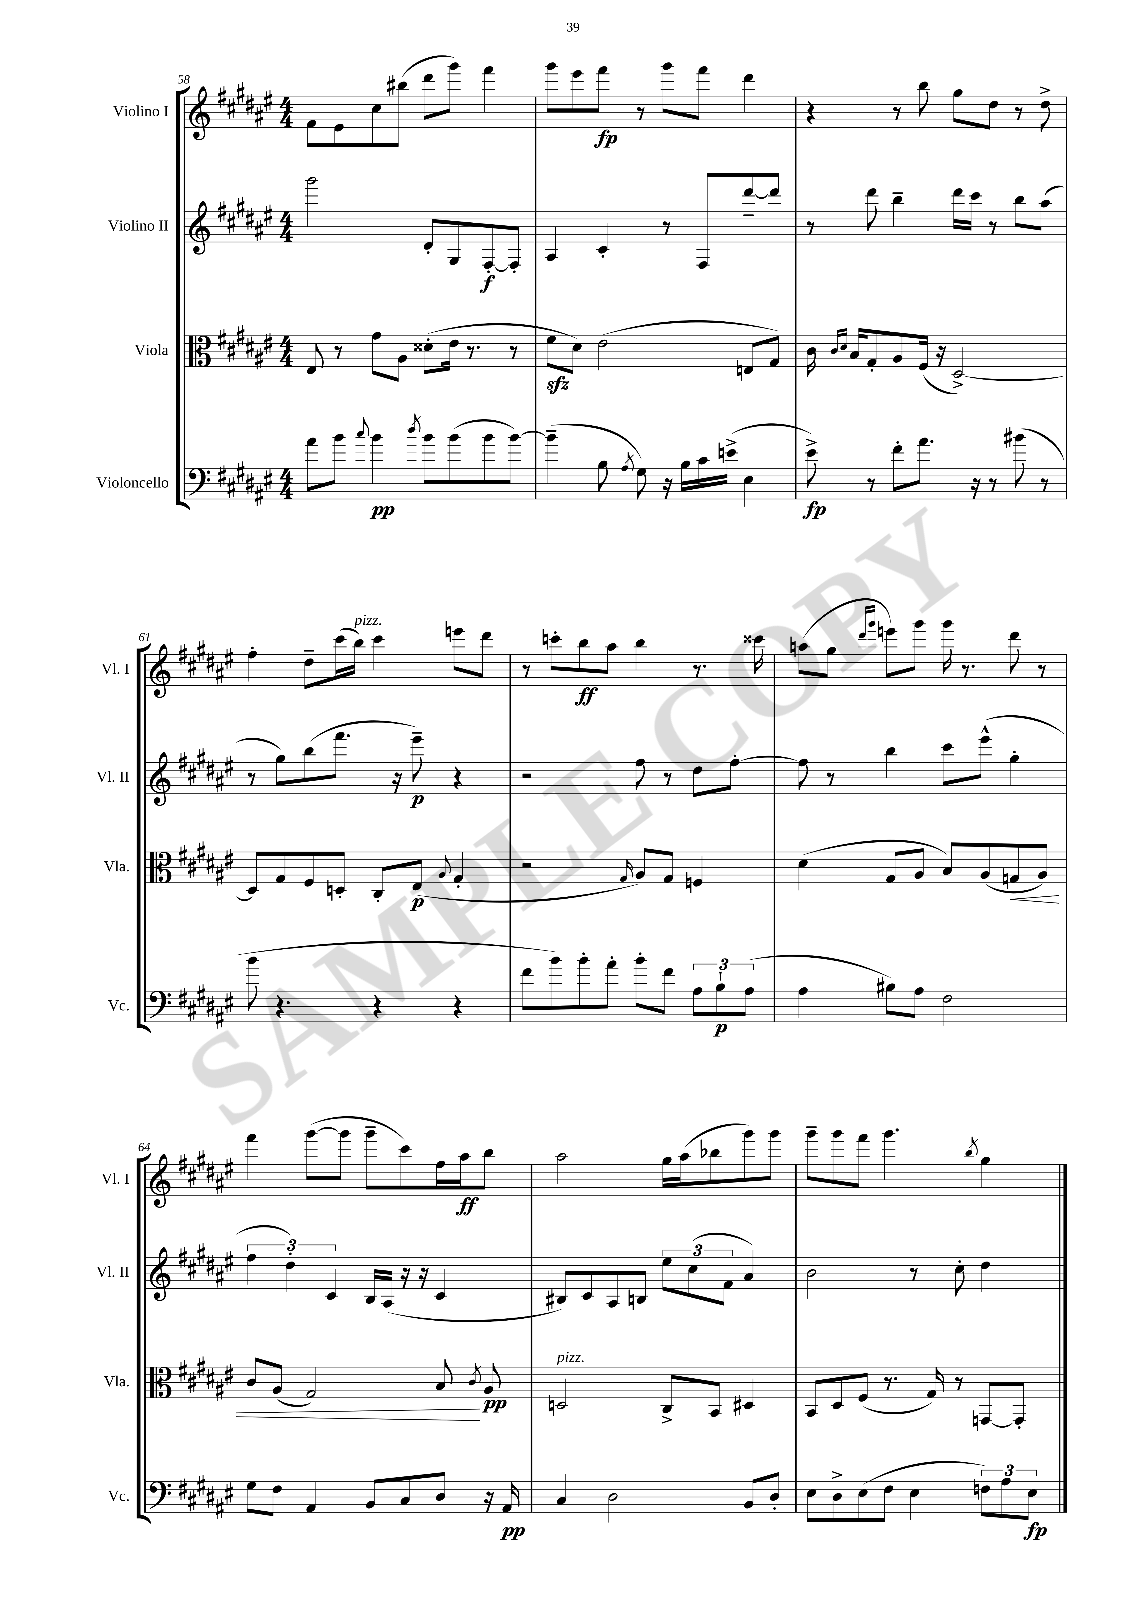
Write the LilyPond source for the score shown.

<<
\new StaffGroup <<
\new Staff = "s0" \with { instrumentName = "Violino I" shortInstrumentName = "Vl. I" } {
    \clef treble \key fis \major \numericTimeSignature \time 4/4
    \autoBeamOff fis'8[ eis'8 cis''8 bis''8]( dis'''8[ gis'''8]) fis'''4 |
    gis'''8[ eis'''8 fis'''8]\fp r8 gis'''8[ fis'''8] dis'''4 |
    r4 r8 b''8 gis''8[ dis''8] r8 dis''8-> |
    fis''4-. dis''8[-- cis'''16( b''16]^\markup { \italic "pizz." }) cis'''4 e'''8[ dis'''8] |
    r8 c'''8[-. b''8\ff ais''8] b''4 r8. cisis'''16 |
    a''8[( gis''8] \grace { dis'''16[ gis'''16] } e'''8[) gis'''8] gis'''16 r8. dis'''8 r8 |
    fis'''4 gis'''8[~( gis'''8] gis'''8[-- cis'''8) fis''16 ais''16\ff b''8] |
    ais''2 gis''16[ ais''16( bes''8 gis'''8) gis'''8] |
    gis'''8[-- gis'''8 fis'''8] gis'''4. \acciaccatura { b''8 } gis''4 \bar "|." |
}
\new Staff = "s1" \with { instrumentName = "Violino II" shortInstrumentName = "Vl. II" } {
    \clef treble \key fis \major \numericTimeSignature \time 4/4
    \autoBeamOff gis'''2 dis'8[-. gis8 fis8~-.\f fis8]-. |
    ais4 cis'4-. r8 fis8[ dis'''8~-- dis'''8] |
    r8 dis'''8 b''4-- dis'''16[ cis'''16] r8 b''8[ ais''8]( |
    r8 gis''8[) b''8( fis'''8.] r16 eis'''8--\p) r4 |
    r2 fis''8 r8 dis''8[ fis''8]~-. |
    fis''8 r8 b''4 cis'''8[ eis'''8]-^( gis''4-. |
    \tuplet 3/2 { fis''4 dis''4-.) cis'4 } b16[ ais16]( r16 r16 cis'4 |
    bis8[) cis'8 ais8 b8] \tuplet 3/2 { eis''8[ cis''8( fis'8] } ais'4) |
    b'2 r8 cis''8-. dis''4 \bar "|." |
}
\new Staff = "s2" \with { instrumentName = "Viola" shortInstrumentName = "Vla." } {
    \clef alto \key fis \major \numericTimeSignature \time 4/4
    \autoBeamOff eis8 r8 gis'8[ ais8] disis'8[-.( eis'16] r8. r8 |
    fis'8[\sfz dis'8]) eis'2( e8[ gis8]) |
    cis'16 \grace { cis'16[ dis'16] } b16[ gis8-. ais8 fis16]( r16 dis2~->) |
    dis8[ gis8 fis8 d8]-. cis8[-. eis8]\p( \appoggiatura { ais8 } gis4-. |
    r2 \grace { gis16 } ais8[) gis8] f4 |
    dis'4( gis8[ ais8] b8[) ais8( g8\< ais8]) |
    cis'8[ ais8]( gis2) b8\! \acciaccatura { cis'8 } ais8\pp |
    d2^\markup { \italic "pizz." } cis8[-> b,8] dis4 |
    b,8[ dis8 fis8]( r8. gis16) r8 g,8[~ g,8]-. \bar "|." |
}
\new Staff = "s3" \with { instrumentName = "Violoncello" shortInstrumentName = "Vc." } {
    \clef bass \key fis \major \numericTimeSignature \time 4/4
    \autoBeamOff ais'8[ b'8] \appoggiatura { cis''8 } b'4\pp \acciaccatura { dis''8 } b'8[ b'8( b'8 b'8]~) |
    b'4--( b8 \acciaccatura { ais8 } gis8) r16 b16[ cis'16 e'16]->( eis4 |
    eis'8->\fp) r8 fis'8[-. ais'8.] r16 r8 bis'8( r8 |
    b'8 r4. r4 r4 |
    fis'8[ b'8) b'8-. ais'8]-. b'8[-. fis'8] \tuplet 3/2 { ais8[ b8-!\p ais8]( } |
    ais4 bis8[) ais8] fis2 |
    gis8[ fis8] ais,4 b,8[ cis8 dis8] r16 ais,16\pp |
    cis4 dis2 b,8[ dis8]-. |
    eis8[ dis8-> eis8( fis8] eis4 \tuplet 3/2 { f8[) ais8 eis8]\fp } \bar "|." |
}
>>
>>
\layout { \context { \Score currentBarNumber = #58 } }
